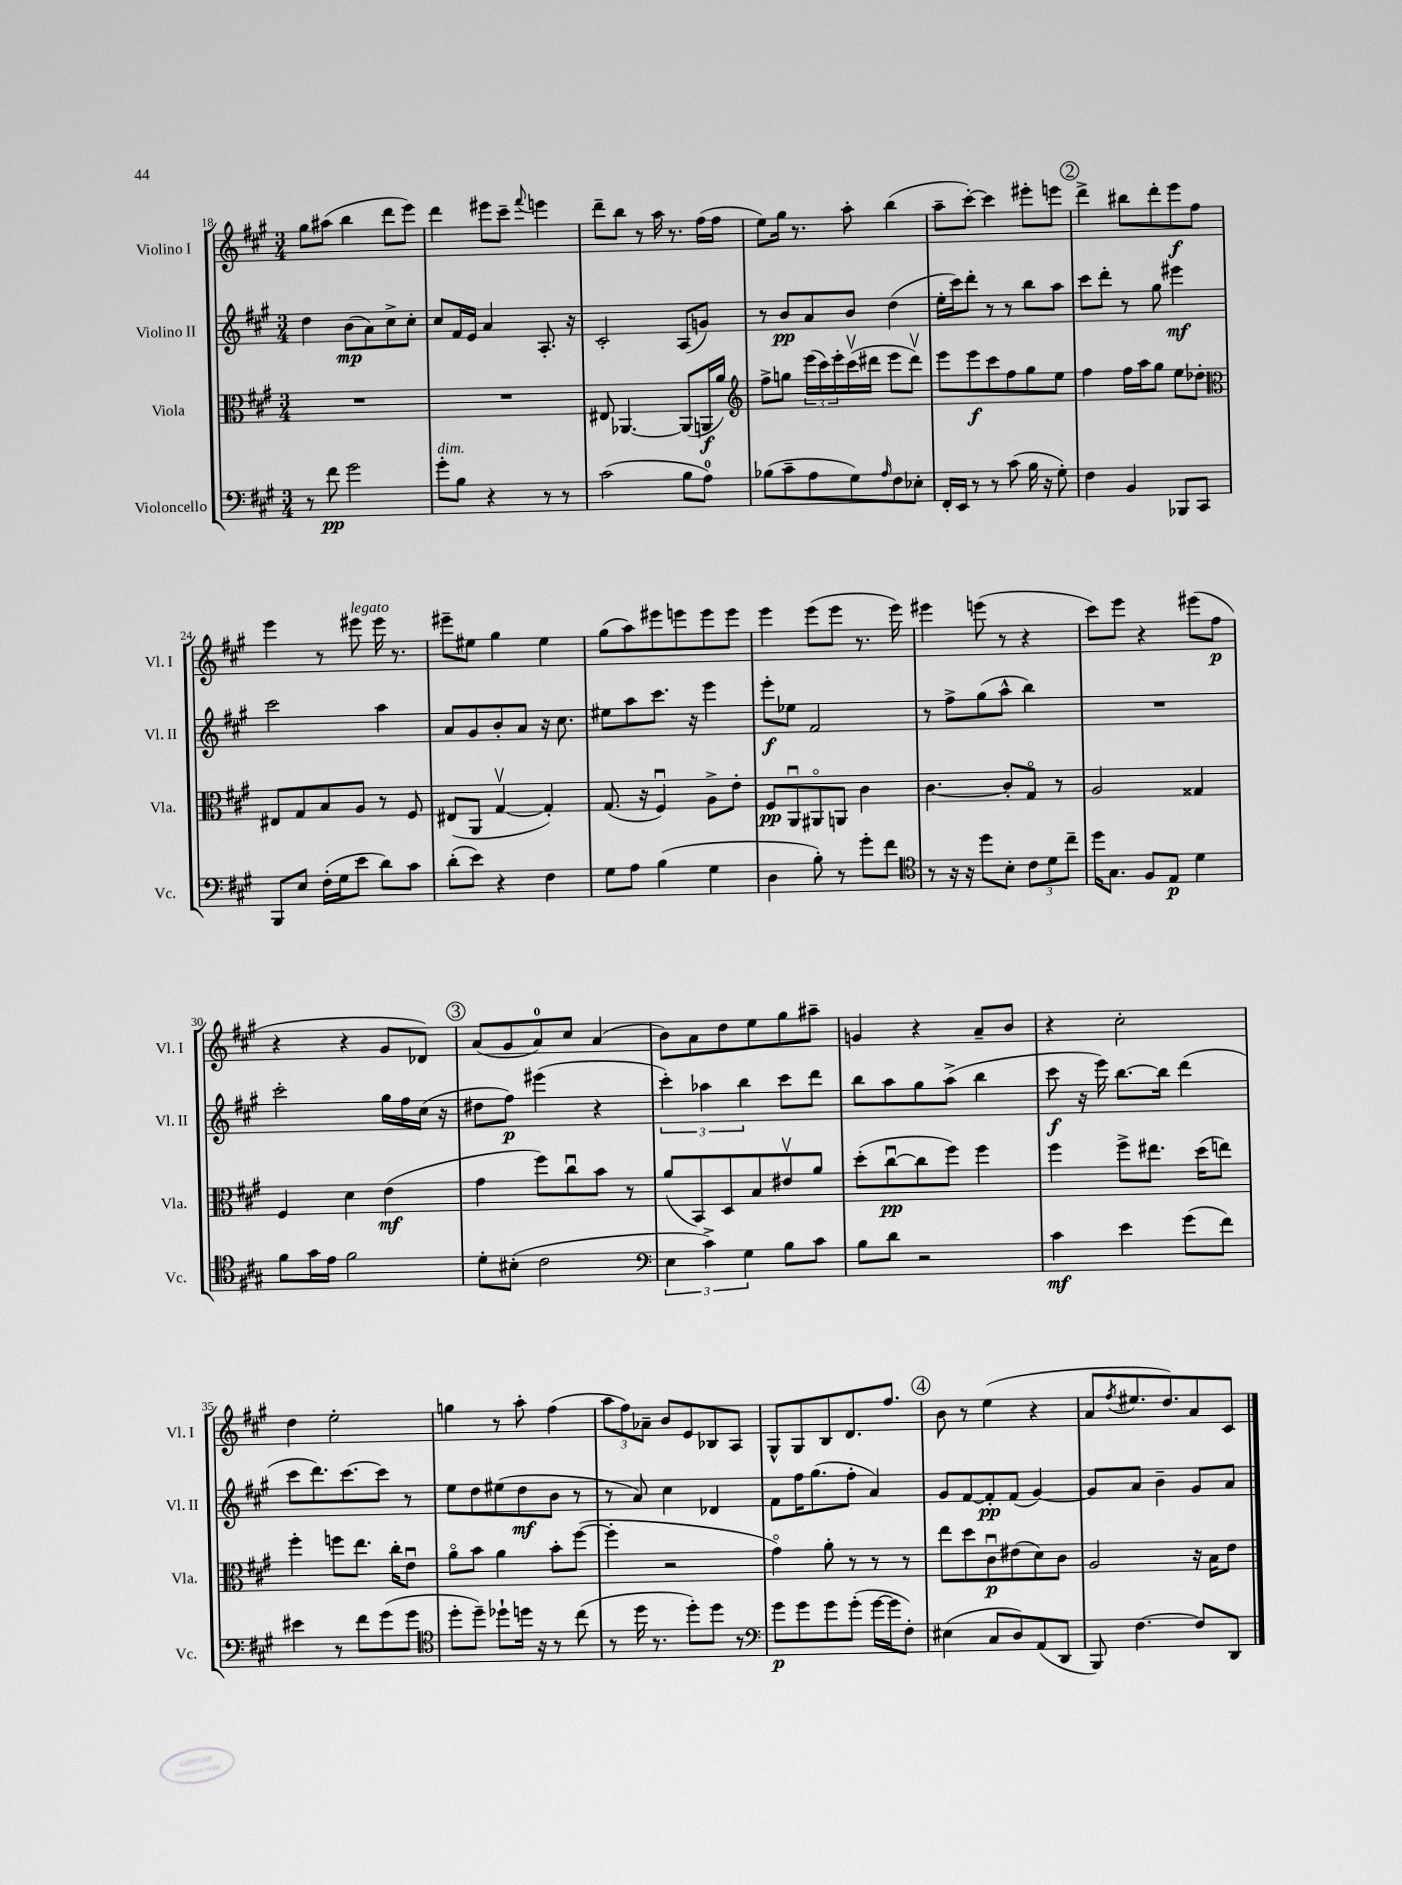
<<
\new StaffGroup <<
\new Staff = "s0" \with { instrumentName = "Violino I" shortInstrumentName = "Vl. I" } {
    \clef treble \key a \major \numericTimeSignature \time 3/4
    gis''8 ais''8( b''4 d'''8 e'''8) |
    d'''4 eis'''8 cis'''8-- \appoggiatura { fis'''8 } e'''4 |
    d'''8-- b''8 r8 a''16 r8. fis''16( fis''16 |
    e''8) gis''16 r8. a''8-. b''4( |
    a''8-- cis'''8~-.) cis'''4 eis'''8-. e'''8 |
    \mark \markup { \circle "2" } d'''4-> bis''8 d'''8-. e'''8\f fis''8 |
    e'''4 r8 eis'''8^\markup { \italic "legato" } eis'''16 r8. |
    eis'''8-- eis''8 gis''4 eis''4 |
    gis''8( a''8) eis'''8 e'''8 e'''8 e'''8 |
    e'''4 e'''8( e'''8 r8. e'''16) |
    eis'''4 e'''8( r8 r4 |
    cis'''8) e'''8 r4 eis'''8( fis''8\p |
    r4 r4 gis'8 des'8) |
    \mark \markup { \circle "3" } a'8( gis'8 a'8-0) cis''8 a'4( |
    b'8) a'8 d''8 e''8 gis''8 ais''8-- |
    g'4 r4 a'8-- b'8 |
    r4 cis''2-. |
    d''4 e''2-. |
    g''4 r8 a''8-. fis''4( |
    \tuplet 3/2 { a''8 fis''8) aes'8-- } b'8 e'8 bes8 a8 |
    gis8-^ gis8 b8 d'8. fis''8. |
    \mark \markup { \circle "4" } b'8 r8 e''4( r4 |
    a'8 \acciaccatura { fis''8 } eis''8. d''8.) a'8 cis'8 \bar "|." |
}
\new Staff = "s1" \with { instrumentName = "Violino II" shortInstrumentName = "Vl. II" } {
    \clef treble \key a \major \numericTimeSignature \time 3/4
    d''4 b'8\mp( a'8) cis''8-> cis''8-. |
    cis''8 fis'16 e'16 a'4 a8.-. r16 |
    cis'2-. a8( g'8) |
    r8 b'8\pp a'8 b'8 d''4( |
    e''16-. cis'''16) d'''8-. r8 r8 b''8 a''8 |
    \mark \markup { \circle "2" } cis'''8 d'''8-. r8 gis''8 eis'''4\mf |
    cis'''2 a''4 |
    a'8 gis'8 b'8-. a'8 r16 cis''8. |
    eis''8 a''8 cis'''8. r16 e'''4 |
    e'''8-.\f ees''8 fis'2 |
    r8 fis''8-> gis''8( a''8-^ b''4) |
    R2. |
    cis'''2-. gis''16 fis''16 cis''16( r16 |
    \mark \markup { \circle "3" } dis''8 fis''8\p) eis'''4( r4 |
    \tuplet 3/2 { cis'''4-.) aes''4 b''4 } cis'''8 d'''8 |
    b''8 a''8 gis''8 a''8->( b''4 |
    cis'''8\f r16 e'''16) b''8.~ b''16 d'''4( |
    cis'''8 d'''8.) cis'''8.~ cis'''8 r8 |
    e''8 d''8 eis''8( d''8\mf b'8 r8 |
    r8 a'8) cis''4 des'4 |
    fis'8 fis''16 gis''8.( fis''8-. a'4) |
    \mark \markup { \circle "4" } gis'8 fis'8~ fis'8-.\pp fis'8( gis'4~) |
    gis'8 a'8 b'4-- gis'8 a'8 \bar "|." |
}
\new Staff = "s2" \with { instrumentName = "Viola" shortInstrumentName = "Vla." } {
    \clef alto \key a \major \numericTimeSignature \time 3/4
    R2. |
    R2. |
    eis8 aes,4.~ aes,8( a,16\f a'16) |
    \clef treble fis''8-> g''8 \tuplet 3/2 { e'''16( cis'''16) e'''16-. } cis'''16\upbow( dis'''16 e'''8 dis'''8\upbow) |
    e'''8 e'''8\f cis'''8 fis''8 gis''8 e''8 |
    \mark \markup { \circle "2" } fis''4 fis''16 a''16 gis''8 e''8 des''8-. |
    \clef alto eis8 gis8 b8 a8 r8 fis8 |
    eis8( a,8 gis4~\upbow gis4-.) |
    gis8.( r16 fis4\downbow) a8-> e'8-. |
    fis8\pp a,8\downbow ais,8\flageolet a,8 cis'4 |
    cis'4.~ cis'8-. gis8\flageolet r8 |
    a2 gisis4 |
    fis4 d'4 e'4\mf( |
    \mark \markup { \circle "3" } gis'4 fis''8) cis''8\downbow b'8 r8 |
    a'8( b,8) d8 b8 eis'8\upbow a'8 |
    d''8-.( cis''8~\downbow\pp cis''8 fis''8) fis''4 |
    fis''4 fis''8-> eis''8. d''16( e''8) |
    fis''4-. f''8 e''8. cis''16-. e'8\downbow |
    a'8\flageolet b'8 a'4 b'8-. fis''8~( |
    fis''4-. r2 |
    gis'4\flageolet) a'8-. r8 r8 r8 |
    \mark \markup { \circle "4" } e''8 d''8 cis'8\downbow\p eis'8( d'8) cis'8 |
    a2 r16 b16 e'8 \bar "|." |
}
\new Staff = "s3" \with { instrumentName = "Violoncello" shortInstrumentName = "Vc." } {
    \clef bass \key a \major \numericTimeSignature \time 3/4
    r8 fis'8\pp gis'2 |
    gis'8-.^\markup { \italic "dim." } b8 r4 r8 r8 |
    cis'2( b8 a8-0) |
    bes8( cis'8-- a8 gis8) \grace { a16 } fis8 ees8-. |
    fis,16-. e,16 r8 r8 cis'8( b16 r16 gis8-.) |
    \mark \markup { \circle "2" } fis4 b,4 bes,,8 cis,8 |
    b,,8 e8 fis16-.( gis16 e'8 d'8) cis'8 |
    d'8-.( e'8) r4 fis4 |
    gis8 a8 b4( gis4 |
    d4 b8-.) r8 gis'8-. fis'8 |
    \clef tenor r8 r16 r16 d''8 b8-. \tuplet 3/2 { cis'8 d'8 cis''8-- } |
    d''16 gis8. fis8 e8\p d'4 |
    fis'8 gis'16 e'16 fis'2 |
    \mark \markup { \circle "3" } d'8-. bis8-.( cis'2 |
    \clef bass \tuplet 3/2 { e4 cis'4->) gis4 } b8 cis'8 |
    b8 d'8 r2 |
    cis'4\mf e'4 gis'8( fis'8) |
    eis'4 r8 fis'8 gis'8( gis'8 |
    \clef tenor d''8-. d''8--) des''8-! d''16 r16 r8 cis''8( |
    r8 d''16 r8. d''8-.) d''8 r8 |
    \clef bass gis'8\p gis'8 gis'8 gis'8-.( gis'16~ gis'16 fis8-.) |
    \mark \markup { \circle "4" } eis4( cis8 d8) a,8( d,8 |
    b,,8) fis4.~ fis8 d,8 \bar "|." |
}
>>
>>
\layout { \context { \Score currentBarNumber = #18 } }
